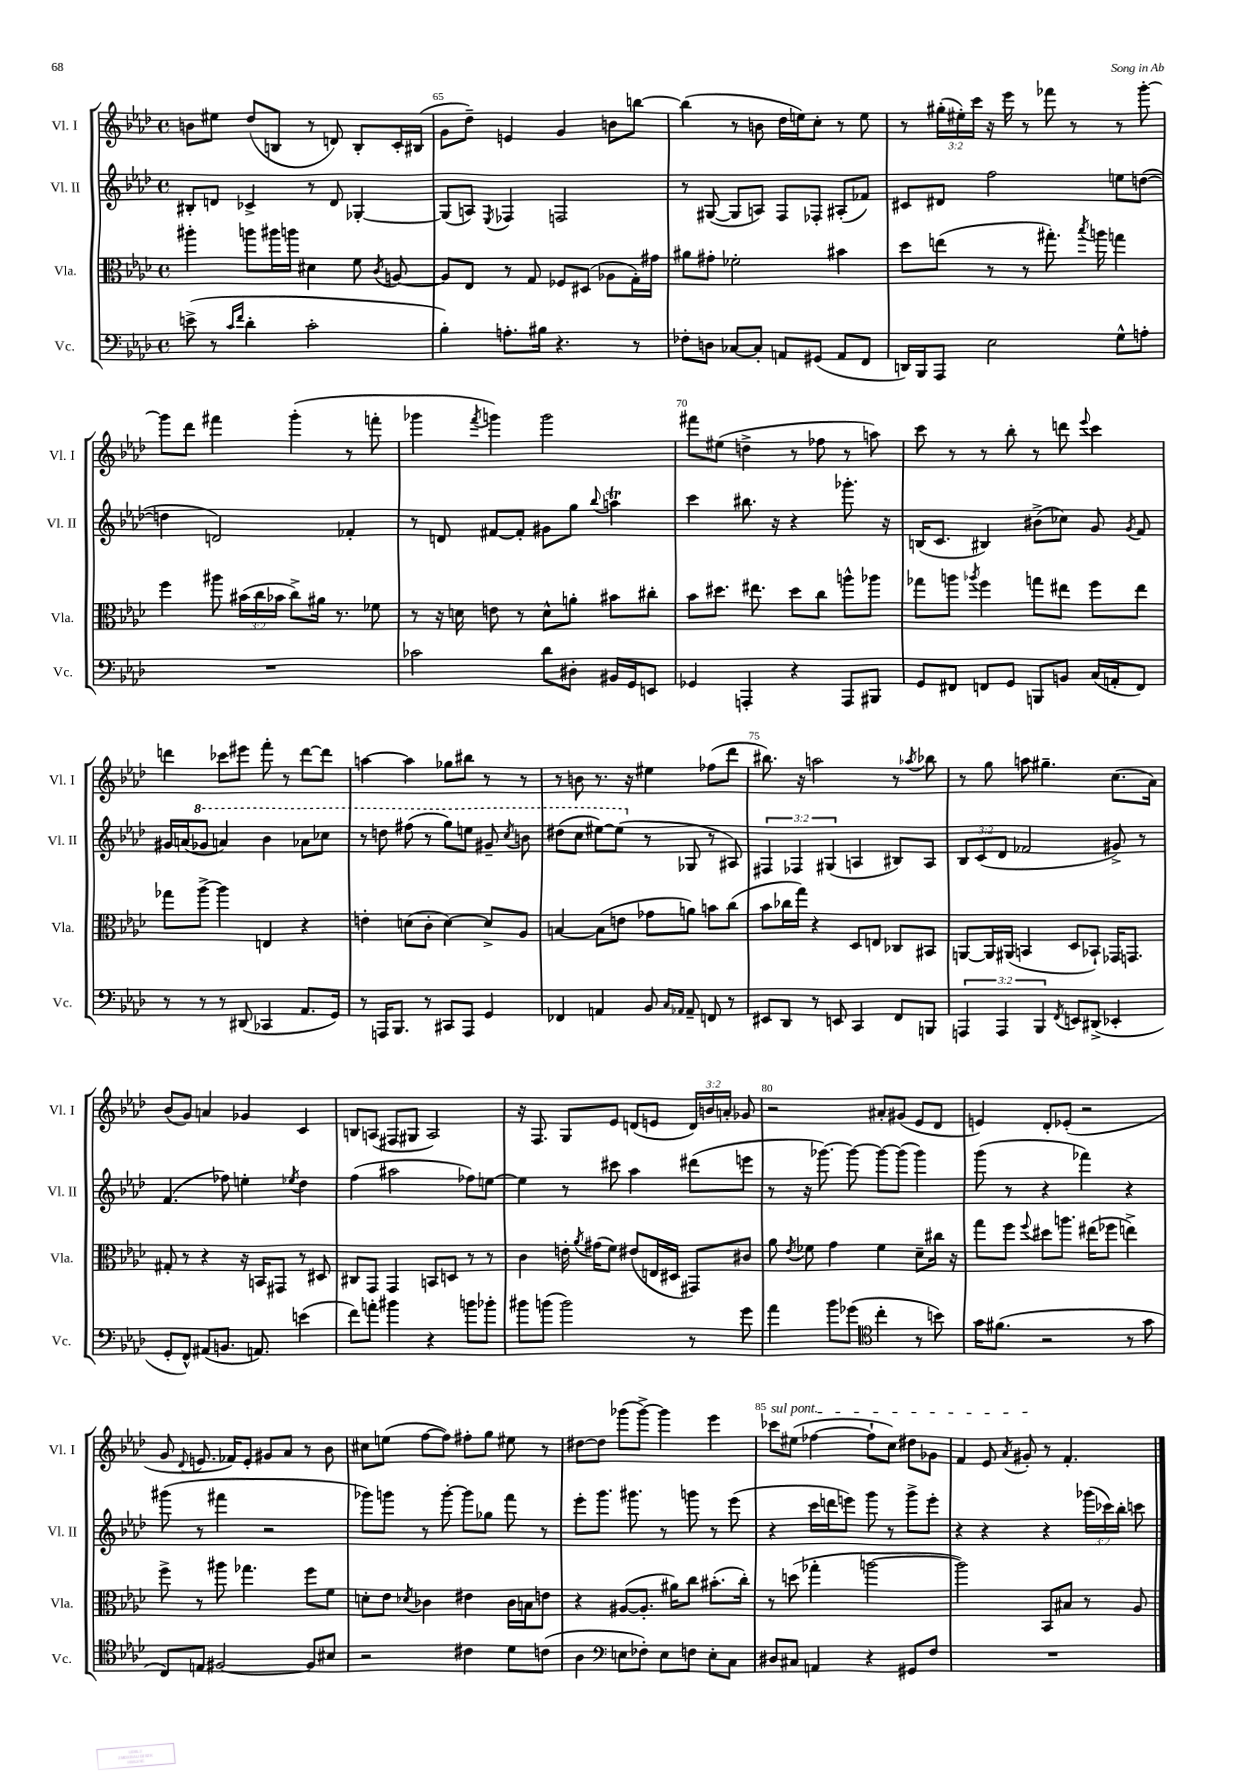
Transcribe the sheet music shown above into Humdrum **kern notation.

**kern	**kern	**kern	**kern
*part4	*part3	*part2	*part1
*staff4	*staff3	*staff2	*staff1
*I"Vc.	*I"Vla.	*I"Vl. II	*I"Vl. I
*I'Vc.	*I'Vla.	*I'Vl. II	*I'Vl. I
*clefF4	*clefC3	*clefG2	*clefG2
*k[b-e-a-d-]	*k[b-e-a-d-]	*k[b-e-a-d-]	*k[b-e-a-d-]
*M4/4	*M4/4	*M4/4	*M4/4
*met(c)	*met(c)	*met(c)	*met(c)
=64	=64	=64	=64
(8en^\	4aa#X'\	8B#X'/L	8bn\L
8r	.	8dn/J	8ee#X\J
16qqc/LL	.	.	.
16qqf/JJ	.	.	.
4d-'\	8aan\L	4c-X^/	(8dd-/L
.	16aa#X\L	.	8Bn/J
.	16aan\JJ	.	.
2c'\	4d#X\	8r	8r
.	.	8d/	8dn/)
.	8f\	[4G-X'/	8B'/L
.	8qc/	.	.
.	[8An/	.	16c'/L
.	.	.	(16B#X/JJ
=65	=65	=65	=65
4B-'\)	8A/L]	(8G-/L]	8g\L
.	8E-/J	8An/J)	8dd-~\J)
.	.	8qE-/	.
8.An'\L	8r	4F-X/	4en/
.	8G/	.	.
16B#X\Jk	.	.	.
4.r	8F-X/L	2Fn/	4g/
.	(8D#X/J	.	.
.	8A-X\L	.	8bn\L
8r	16G'\L)	.	[8bbn\J
.	16g#X\JJ	.	.
=66	=66	=66	=66
8F-X'\L	8a#X\L	8r	(4bb\]
8Dn\J	8g#X'\J	([8G#X/	.
[8C-X/L	2f-X'\	8G#/L]	8r
8C-'/J]	.	8An/J)	8bn\
8AAn/L	.	8F/L	16dd-\LL
.	.	.	16een\J)
(8GG#X/J	.	8F-X'/J	8cc'\J
8AA/L	4b#X\	(8A#X'/L	8r
8FF/J	.	8f-X/J)	8ee\
=67	=67	=67	=67
16DDn/LL)	8dd-\L	8c#X/L	8r
16BBB-/J	.	.	.
8AAA-/J	(8een\J	8d#X/J	(24gg#X'\LL
.	.	.	24ee#X'\)
.	.	.	24ccc\JJ
2E-\	8r	2ff\	16r
.	.	.	16eee-\
.	8r	.	8r
.	8.gg#X'\)	.	8fff-X\
.	.	.	8r
.	8qbb-/	.	.
.	16aan\	.	.
8G^^\L	4ggn\	8een\L	8r
8An'\J	.	([8ddn\J	[8ggg'\
!!LO:LB:g=z
=68	=68	=68	=68
1r	4ff\	4ddn\]	8ggg\L]
.	.	.	8ddd-\J
.	8aa#X\	2dn/)	4fff#X\
.	(24b#X\LL	.	.
.	24cc\	.	.
.	24b-X\JJ	.	.
.	8cc^\L)	.	(4ggg'\
.	16a#X\Jk	.	.
.	8.r	.	.
.	.	4f-X'/	8r
.	8f-X\	.	8fffn'\
=69	=69	=69	=69
2c-X\	8r	8r	4ggg-X\
.	16r	8dn/	.
.	16dn\	.	.
.	.	.	8qfff/
.	8en\	[8f#X/L	4gggn\)
.	8r	8f#'/J]	.
8d-\L	8d^^\L	8g#X\L	2ggg\
8D#X'\J	8an'\J	8gg\J	.
.	.	8qqbb-/	.
16BB#X/LL	8b#X\L	4aant\	.
16GG/J	.	.	.
8EEn/J	8cc#X'\J	.	.
=70	=70	=70	=70
4GG-X/	8b-\L	4ccc\	8fff#X\L
.	8.dd#X\J	.	(8ee#X\J
4AAAn'/	.	8.bb#X\	4ddn^\
.	8.ee#X\	.	.
.	.	16r	.
4r	8dd#\L	4r	8r
.	8cc\J	.	8ff-X\
8AAA/L	8aan^^\L	8.ggg-X'\	8r
8BBB#X/J	8aa-X\J	.	8aan\)
.	.	16r	.
=71	=71	=71	=71
8GG/L	8gg-X\L	(16Bn/KL	8ccc\
.	.	8.c/J	.
8FF#X/J	8aan\J	.	8r
.	8qaa-X/	.	.
8FFn/L	4ff\	4B#X/)	8r
8GG/J	.	.	8bb-'\
8BBBn/L	8ggn\L	(8b#X^\L	8r
8BBn/J	8ee#X\J	8cc-X\J)	8dddn\
.	.	.	8qqeee-/
(16C/LL	8ff\L	8g/	4ccc\
16AAn'/J	.	.	.
.	.	8qg/	.
8FF/J)	8ee#\J	8f/	.
!!LO:LB:g=z
=72	=72	=72	=72
8r	8gg-X\L	16g#X/LL	4dddn\
.	.	(16an/J	.
*	*	*8va	*
8r	[8aa-^\J	8gg-X/J	.
8r	4aa-\]	4aan/)	8ccc-X\L
(8DD#X/	.	.	8eee#X\J
4CC-X/	4En/	4bb-\	8fff'\
.	.	.	8r
8.AA-/L	4r	8aa-X\L	[8ddd\L
.	.	8ccc-X\J	8ddd\J]
16GG/Jk)	.	.	.
=73	=73	=73	=73
8r	4en'\	8r	[4aan\
16AAAn/KL	.	8dddn\	.
8.BBB-/J	.	.	.
.	(8dn\L	(8fff#X\	4aa\]
8r	8c'\J	8r	.
8CC#X/L	[4d\)	8ggg\L)	8gg-X\L
8AAA/J	.	8eeen\J	8bb#X\J
4GG/	8d^/L]	8gg#X~/	8r
.	.	8qccc/	.
.	8A-/J	8bbn\	8r
=74	=74	=74	=74
4FF-X/	[4Bn/	(8ddd#X\L	8r
.	.	8ccc\J	8bn\
4AAn/	(8B\L]	[8eee#X\L)	8.r
.	8en\J	(8eee#\J]	.
.	.	.	16r
*	*	*X8va	*
8BB-/	8g-X\L	8r	4ee#X\
16qqC/LL	.	.	.
16qqAA-X/JJ	.	.	.
8AA-~/	8an\J)	8G-X/	.
8FFn/	8bn\L	8r	(8ff-X\L
8r	(8cc\J	8A#X/)	8ddd-\J
=75	=75	=75	=75
8EE#X/L	8b-\L	6F#X/	8.bb#X\)
8DD-/J	16cc-X\L	.	.
.	.	6F-X/	.
.	16gg\JJ)	.	16r
8r	4r	.	2aan\
.	.	(6G#X/	.
8EEn/	.	.	.
4CC/	8D-/L	4An/	.
.	8En/J	.	.
8FF/L	8C-X/L	8B#X/L)	8r
.	.	.	8qaa-X/
8BBBn/J	8BB#X/J	8A/J	8bb-X\
=76	=76	=76	=76
6AAAn/	[8AAn/L	12B-/L	8r
.	.	(12c/	.
.	16AA/L]	.	8gg\
6AAA/	.	12d-/J	.
.	(16AA#X/JJ	.	.
.	4BBn/	2f-X/	8aan\
6BBB-/	.	.	.
.	.	.	4.gg#X~\
8qFF/	.	.	.
8EEn/L	8D-/L	.	.
(8DD#X^/J	8BB-X`/J)	.	.
4EE-X'/	16GG-X/KL	8g#X^/)	(8.cc\L
.	8.GGn/J	.	.
.	.	8r	.
.	.	.	16a-\Jk)
!!LO:LB:g=z
=77	=77	=77	=77
8GG'/L	8G#X'/	(4.f/	(8b-/L
8FF^^/J)	8r	.	8g/J)
(8AA#X/L	4r	.	4an/
8.BBn/J	.	8ff-X\)	.
.	16r	4een'\	4g-X/
8.AAn/)	16BBn/KL	.	.
.	8GG#X/J	.	.
.	.	8qee-X/	.
(4en\	8r	4dd-\	4c/
.	8D#X/	.	.
=78	=78	=78	=78
8f\L)	8C#X/L	(4ff\	8Bn/L
8an'\J	8GG/J	.	(8An/J
4b#X\	4GG/	2aa#X\	8F#X/L
.	.	.	8G#X/J
4r	8BBn/L	.	2A/)
.	8Dn/J	.	.
8bn\L	8r	8ff-X\L)	.
8b-X'\J	8r	[8een\J	.
=79	=79	=79	=79
8b#X\L	4c\	4ee\]	16r
.	.	.	8.F/
(8bn\J	.	.	.
2b\)	16en'\	8r	8G/L
.	8qa-/	.	.
.	(16g#X\KL	.	.
.	8f\J)	8ccc#X\	8e-/J
.	(8e#X/L	4aa-\	(8dn/L
.	16En/L	.	8en/J
.	16D#X/JJ	.	.
8r	8GG#X/L)	(8ddd#X\L	24d/LL)
.	.	.	24bn/
.	.	.	24an'/JJ
8g\	8c#X/J	8eeen\J	8g-X/
=80	=80	=80	=80
4a-\	8a-\	8r	2r
.	8qe-/	.	.
.	8f-X\	16r	.
.	.	[8.ggg-X\)	.
8b-\L	4g\	.	.
(8g-X\J	.	8ggg-\_	.
*clefC4	*	*	*
4cc'\	4f-\	8ggg-\L_	8a#X'/L
.	.	(8ggg-\J]	(8g#X/J
8r	8d-~\L	4ggg-\)	8e-/L
8bn\)	16cc#X\Jk	.	8d-/J
.	16r	.	.
=81	=81	=81	=81
16g\KL	8gg\L	(8ggg\	4en/)
(8.f#X\J	.	.	.
.	8ff\J	8r	.
.	8qqff/	.	.
2r	8dd#X\L	4r	8d-'/L
.	8.aan\J	.	(8e-X'/J
.	.	4fff-X\)	2r
.	(16ee#X\KL	.	.
.	8ff-X\J	.	.
8r	4een^\)	4r	.
8g\	.	.	.
!!LO:LB:g=z
=82	=82	=82	=82
8C/L)	8ff^\	(8ggg#X\	8g/
.	.	.	8qqd-/
8En/J	8r	8r	8.en/
[2F#X/	8aa#X\	4fff#X\	.
.	.	.	16f-X/KL)
.	4.gg-X\	.	8e'/J
.	.	2r	8g#X/L
.	.	.	8a-/J
8F#/L]	8ff\L	.	8r
8B#X/J	8f\J	.	8b-\
=83	=83	=83	=83
2r	8dn'\L	8ggg-X\L)	8cc#X\L
.	8e-\J	8gggn\J	(8een\J
.	8qd-X/	.	.
.	4c-X\	8r	[8ff\L
.	.	[8ggg'\	8ff\J])
4c#X\	4e#X\	8ggg\L]	8ff#X'\L
.	.	8gg-X\J	8gg\J
8d-\L	16c-\LL	8fff\	8ee#X\
.	16Bn\J	.	.
(8cn\J	8en\J	8r	8r
=84	=84	=84	=84
4A-\	4r	8eee-'\L	[8dd#X\L
.	.	8.ggg\J	8dd#\J]
*clefF4	*	*	*
8En\L	([8A#X/L	.	(8ggg-X\L
.	.	8.ggg#X\	.
8F-X'\J)	8.A#'/J]	.	[8ggg-^\J)
8E\L	.	8r	4ggg-\]
.	16a#X\KL)	.	.
8Fn\J	8cc\J	8gggn\	.
8E'\L	(8.b#X'\L	8r	4eee-\
8C\J	.	(8eee-\	.
.	16cc'\Jk)	.	.
=85	=85	=85	=85
!	!	!	!LO:TX:a:i:t=sul pont.
8D#X/L	8r	4r	8ccc-X\L
8C#X/J	(8ddn\	.	(8ee#X\J
4AAn/	4gg-X'\	16ccc\LL	[4ff-X\
.	.	16dddn\J	.
.	.	8eeen\J)	.
4r	[2aan\	8ggg\	8ff-`\L]
.	.	8r	8cc\J)
8GG#X/L	.	8ggg^\L	8dd#X\L
8F/J	.	8eee'\J	8g-X\J
=86	=86	=86	=86
1r	2aa\])	4r	4f/
.	.	4r	8e-/
.	.	.	8qa-/
.	.	.	8g#X'/
.	8BB-/L	4r	8r
.	8B#X/J	.	4.f'/
.	8r	(24ggg-X\LL	.
.	.	24ccc-X\)	.
.	.	24bb-'\JJ	.
.	8A-/	8cccn\	.
==	==	==	==
*-	*-	*-	*-
